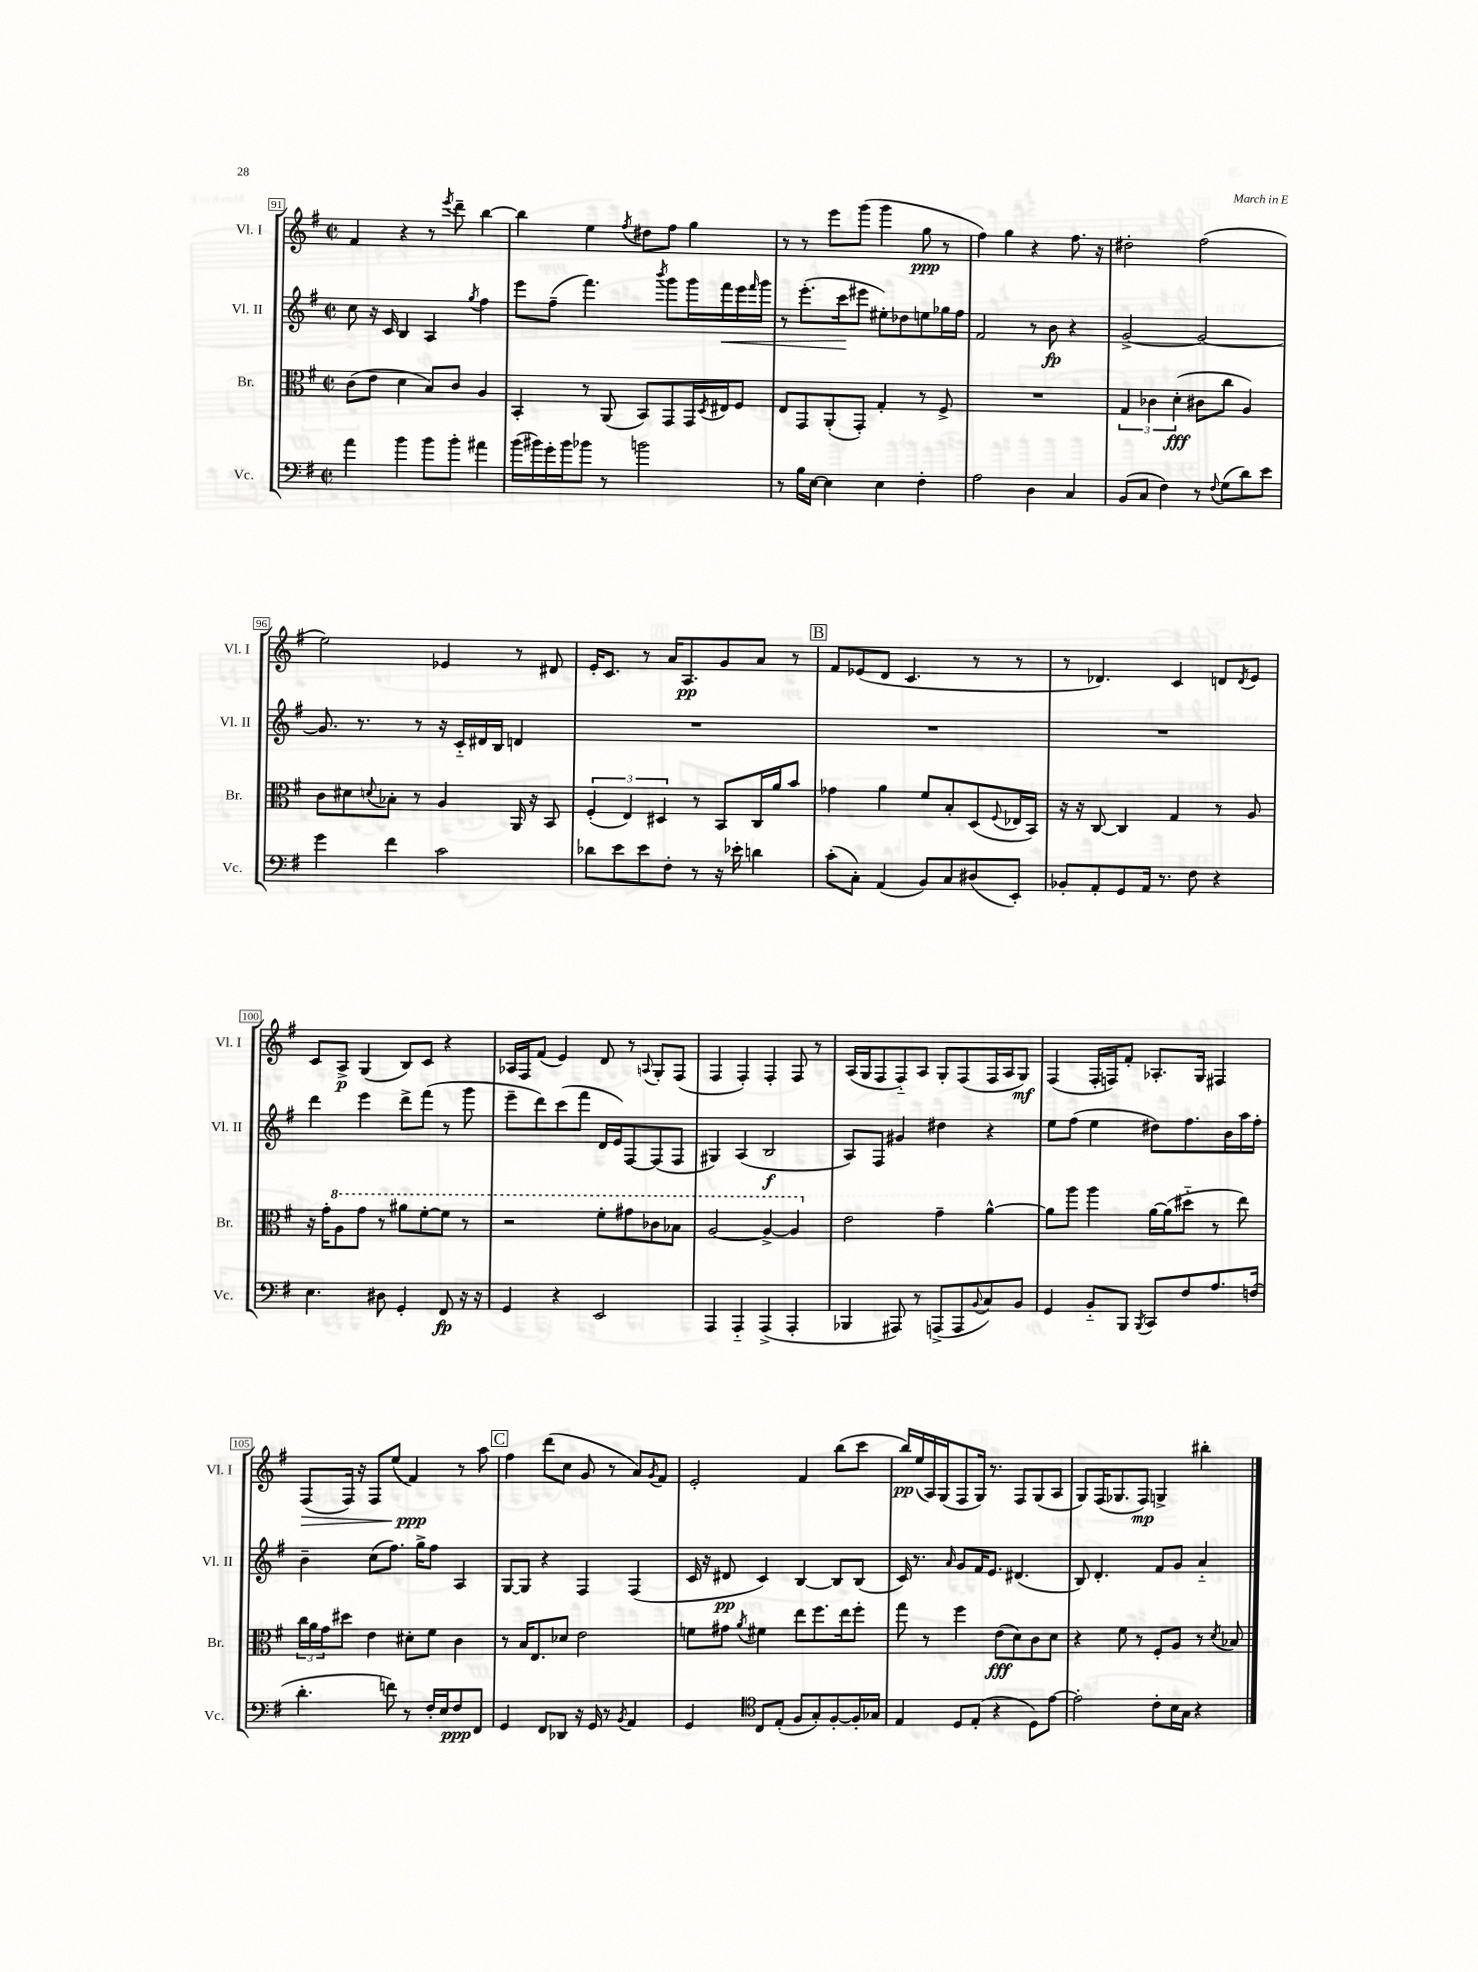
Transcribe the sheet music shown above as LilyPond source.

<<
\new StaffGroup <<
\new Staff = "s0" \with { instrumentName = "Vl. I" shortInstrumentName = "Vl. I" } {
    \clef treble \key g \major \defaultTimeSignature \time 2/2
    fis'4 r4 r8 \acciaccatura { e'''8 } d'''8-- b''4~ |
    b''4 e''4 \acciaccatura { fis''8 } dis''8 fis''8 g''4 |
    r8 r8 e'''8 g'''8( g'''4 g''8\ppp r8 |
    fis''4) g''4 r4 fis''8. r16 |
    dis''2-. fis''2( |
    e''2) ees'4 r8 dis'8 |
    e'16-. c'8. r8 a'16 a8.\pp g'8 a'8 r8 |
    \mark \markup { \box "B" } fis'8 ees'8( d'8 c'4. r8 r8 |
    r8 des'4.) c'4 d'8 \acciaccatura { d'8 } e'8 |
    c'8 a8->\p g4( b8) c'8 r4 |
    aes16 fis16 fis'8( e'4) d'8 r8 \appoggiatura { a8 } g8-. fis8( |
    fis4 fis4-.) fis4-. fis8 r8 |
    a16( g16 fis8 fis8-_) a8 g8-. fis8( fis16 a16 g8\mf) |
    fis4( fis16-. f16) fis'8-. aes8.-. g16 fis4 |
    fis8\>( fis16) r16 fis8 e''8( fis'4\ppp\!) r8 a''8 |
    \mark \markup { \box "C" } fis''4 d'''8( c''8 g'8 r8 a'8) \acciaccatura { g'8 } fis'8 |
    e'2-. fis'4 b''8( c'''8 |
    b''16\pp) e''16( a16) g16( fis8 g16) r8. fis8 g8( a8 |
    g8) fis16( ges8. fis8\mp) g4-> bis''4-. \bar "|." |
}
\new Staff = "s1" \with { instrumentName = "Vl. II" shortInstrumentName = "Vl. II" } {
    \clef treble \key g \major \defaultTimeSignature \time 2/2
    c''8 r16 c'16 b4 a4 \acciaccatura { g''8 } fis''4 |
    e'''8 fis''8--( fis'''4.) \acciaccatura { b'''8 } g'''8 g'''16 fis'''16\< e'''16 \grace { fis'''16 } g'''16 |
    r8 e'''8.-.( c'''16\! eis'''8 eis''8-.) des''8 e''8 ges''16 fis''16 |
    fis'2 r8 b'8\fp r4 |
    g'2~-> g'2~ |
    g'8. r8. r8 r16 c'16-_ dis'16 b16 d'4 |
    R1 |
    \mark \markup { \box "B" } R1 |
    R1 |
    d'''4 e'''4 d'''8-> fis'''8( r8 g'''8 |
    e'''8-- d'''8) c'''8( fis'''8 d'16 e'16) fis8~ fis8( fis8 |
    gis4) a4( b2\f |
    a8) fis8 gis'4 dis''4 r4 |
    e''8 fis''8( e''4 dis''8) fis''8. b'16 a''16 fis''16-. |
    b'4-- c''8( fis''8.) g''16-> fis''8 a4 |
    \mark \markup { \box "C" } g8~ g8 r4 fis4 fis4( |
    c'16 r16 dis'8\pp c'4) b4~ b8 b8( |
    c'16) r8. \grace { a'16 } g'8 fis'16 e'8. dis'4.( |
    b8) d'4.-. fis'8 g'8 a'4-_ \bar "|." |
}
\new Staff = "s2" \with { instrumentName = "Br." shortInstrumentName = "Br." } {
    \clef alto \key g \major \defaultTimeSignature \time 2/2
    c'8( e'8 d'4 b8) c'8 a4 |
    b,4-. r8 a,8( b,8) g,8 g,16 \acciaccatura { d8 } eis16 fis8 |
    e8 g,8 a,8-.( g,8-.) g4-. r8 fis8-> |
    R1 |
    \tuplet 3/2 { g4 ces'4 d'4-.\fff( } cis'8 c''8 a4) |
    c'8 dis'8 \appoggiatura { d'8 } bes8-. r8 a4 a,16 r16 b,8 |
    \tuplet 3/2 { fis4-.( e4) dis4 } r8 b,8 c16 a'16 b'8 |
    \mark \markup { \box "B" } ges'4 a'4 fis'8 b8-. d8( \appoggiatura { fis8 } ees16 b,16) |
    r16 r16 c8~ c4 g4 r8 a8 |
    r16 g'16-. \ottava #1 a'8 g''8 r8 ais''8 fis''8~-. fis''8 r8 |
    r2 fis''8-. gis''8 ces''8 bes'8 |
    a'2~ a'4~-> a'4 \ottava #0 |
    e'2 g'4-- a'4~-^ |
    a'8 a''8 a''4 a'16~ a'16( dis''8-_ r8 e''8) |
    \tuplet 3/2 { c''16 a'16 g'16 } dis''8 e'4 dis'8-. fis'8 c'4 |
    \mark \markup { \box "C" } r8 b16 e8. des'8 e'2 |
    f'8 gis'8 \acciaccatura { a'8 } fis'4 e''8 fis''8. e''16 fis''8-. |
    g''8 r8 fis''4 e'8\fff( d'8) c'8 d'8 |
    r4 fis'8 r8 fis8-. a8 r8 \acciaccatura { d'8 } bes8 \bar "|." |
}
\new Staff = "s3" \with { instrumentName = "Vc." shortInstrumentName = "Vc." } {
    \clef bass \key g \major \defaultTimeSignature \time 2/2
    a'4 b'4 b'8 b'8-. ais'4 |
    b'16( bis'16) g'16-. bis'16 bes'8 r8 b'2 |
    r8 b16 e16~ e4 e4 fis4-. |
    a2 d4 c4 |
    b,8( c8 fis4) r8 \appoggiatura { fis8 } g8( d'8) e'8 |
    g'4 fis'4 c'2 |
    des'8 e'8 e'8 fis8-. r8 r16 ees'16-. d'4 |
    \mark \markup { \box "B" } c'8-.( c8-.) a,4( b,8) c8 dis8( e,8-.) |
    bes,8-. a,8-. g,8 a,16 r8. fis8 r4 |
    e4. dis8 g,4-. fis,8\fp r16 r16 |
    g,4 r4 e,2 |
    a,,4 a,,4-_ a,,4->( a,,4-. |
    bes,,4 ais,,8) r8 a,,8->( a,,8 \appoggiatura { b,8 } c8) b,8 |
    g,4 b,8-_ b,,8 \acciaccatura { b,,8 } c,8 fis8 a8. f16( |
    d'4.-. f'8) r8 fis16-. e16 fis8\ppp fis,8 |
    \mark \markup { \box "C" } g,4 fis,8 des,8 r16 g,16 r8 \acciaccatura { b,8 } a,4 |
    g,4 \clef tenor c8 e8-.( fis8 g8-.) fis8~-. fis16-. ges16 |
    e4 d8 e8-.( r4 d8) e'8~ |
    e'2-. c'8-. b16 g16 r4 \bar "|." |
}
>>
>>
\layout { \context { \Score currentBarNumber = #91 \override BarNumber.stencil = #(make-stencil-boxer 0.1 0.3 ly:text-interface::print) } }
